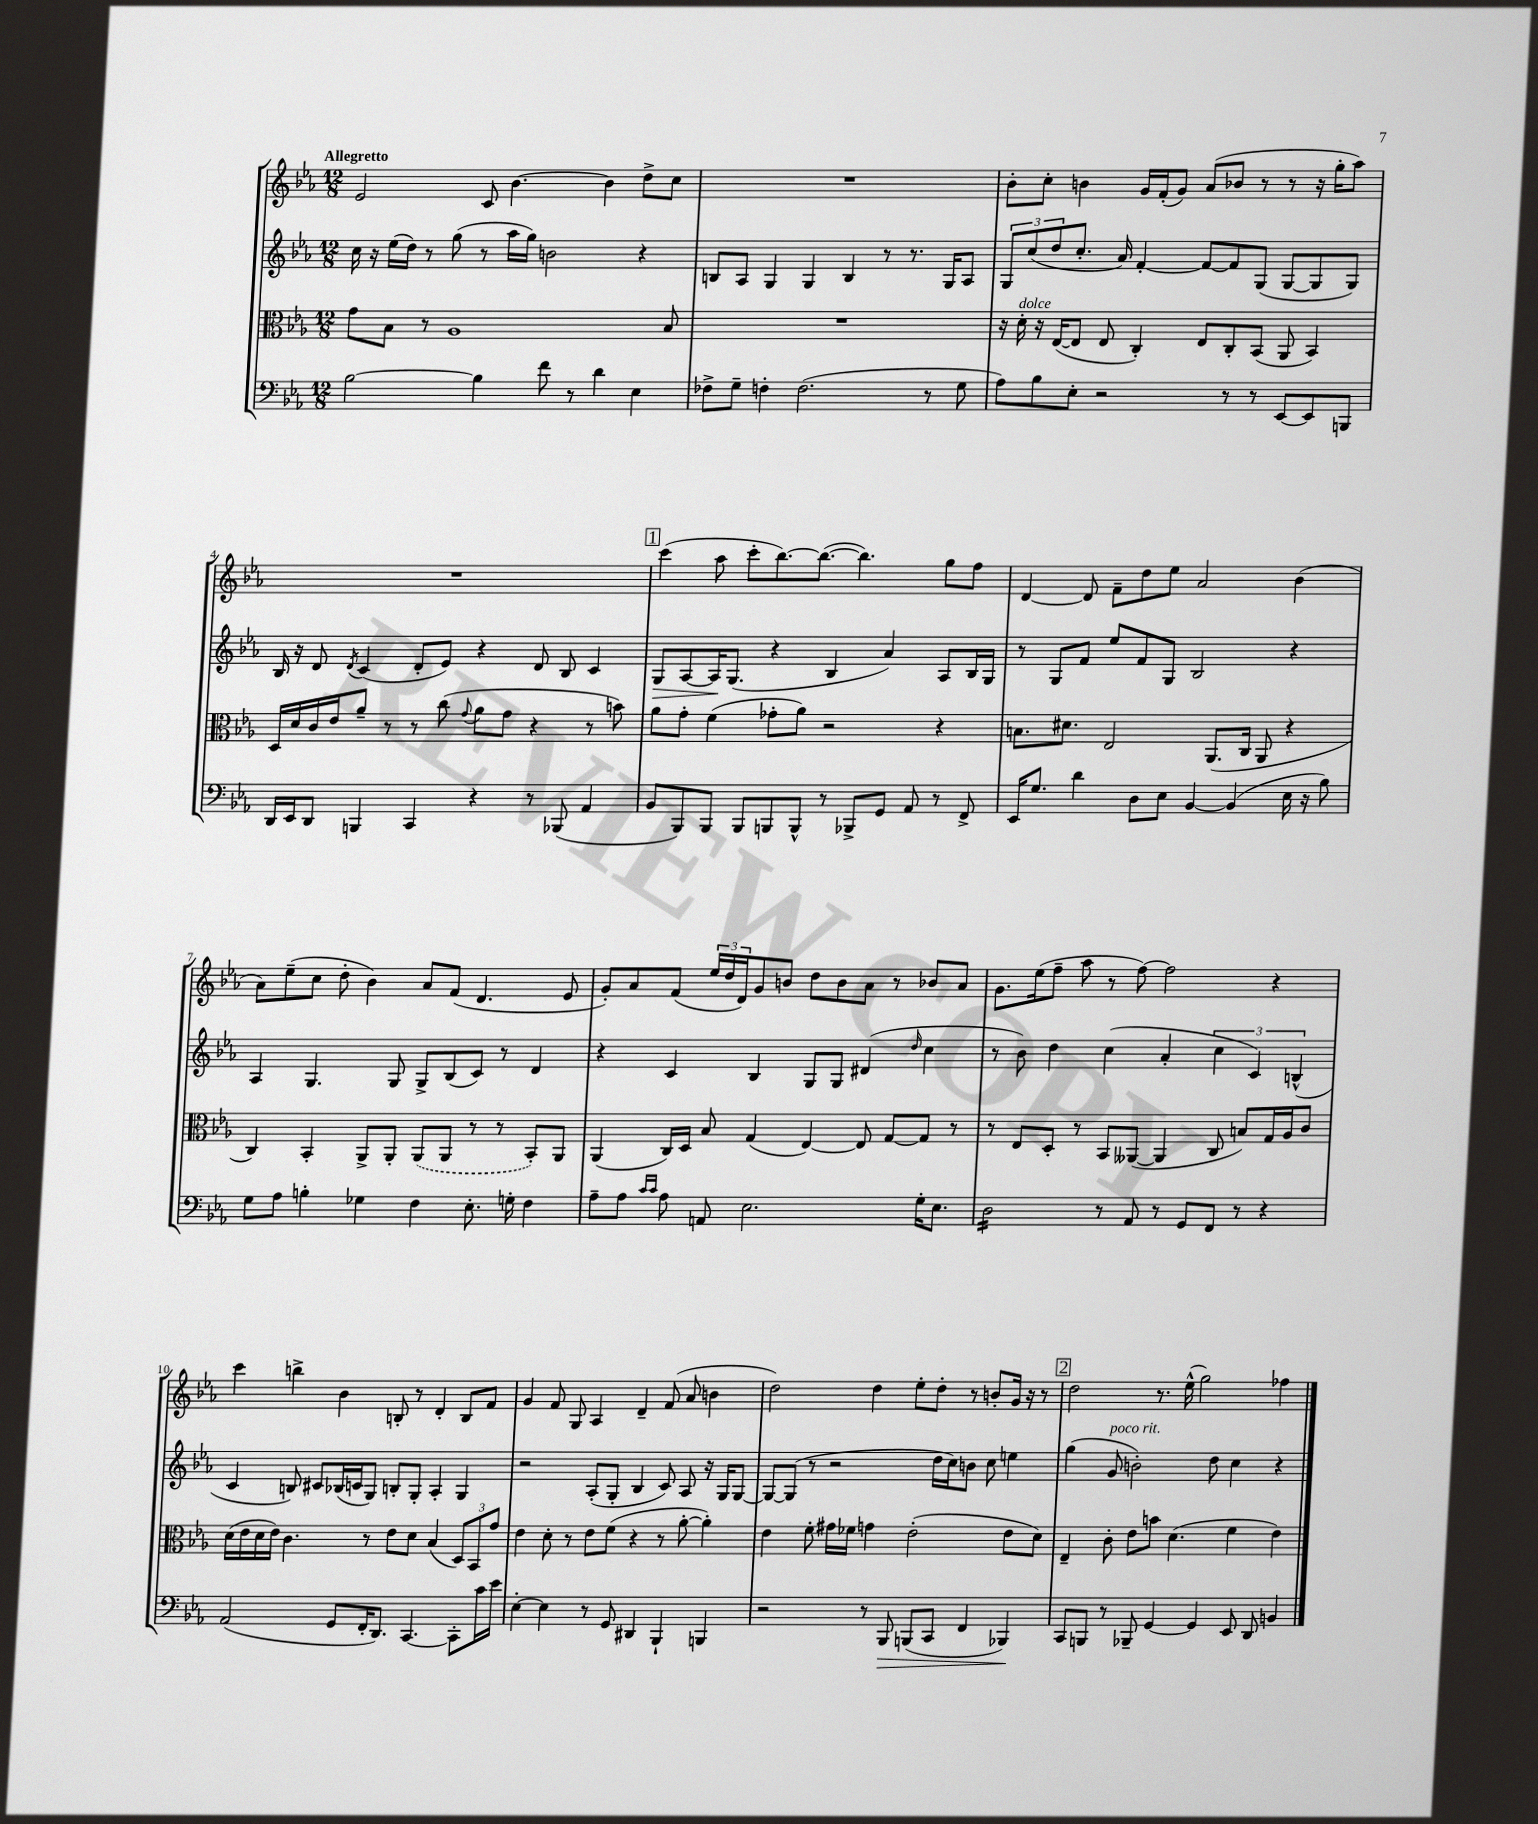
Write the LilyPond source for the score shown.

<<
\new StaffGroup <<
\new Staff = "s0" {
    \clef treble \key ees \major \numericTimeSignature \time 12/8 \tempo "Allegretto"
    ees'2 c'8 bes'4.~ bes'4 d''8-> c''8 |
    R1. |
    bes'8-. c''8-. b'4 g'16 f'16-.( g'8) aes'8( bes'8 r8 r8 r16 g''16-. aes''8) |
    R1. |
    \mark \markup { \box "1" } c'''4( aes''8 c'''8-. bes''8.~) bes''8.~( bes''4.) g''8 f''8 |
    d'4~ d'8 f'8-- d''8 ees''8 aes'2 bes'4( |
    aes'8) ees''8--( c''8 d''8-. bes'4) aes'8 f'8( d'4. ees'8 |
    g'8-.) aes'8 f'8( \tuplet 3/2 { ees''16 d''16 d'16) } g'8 b'8 d''8 b'8 aes'8 r8 bes'8 aes'8 |
    g'8. ees''16( f''8-- aes''8 r8 f''8~) f''2 r4 |
    c'''4 b''4-> bes'4 b8-. r8 d'4-. b8 f'8 |
    g'4 f'8 g8 aes4 d'4-- f'8( aes'8 b'4 |
    d''2) d''4 ees''8-. d''8-. r8 b'8-. g'16 r16 r8 |
    \mark \markup { \box "2" } d''2 r8. ees''16-^( g''2) fes''4 \bar "|." |
}
\new Staff = "s1" {
    \clef treble \key ees \major \numericTimeSignature \time 12/8
    c''16 r16 ees''16( d''16) r8 g''8( r8 aes''16 g''16) b'2 r4 |
    b8 aes8 g4 g4 b4 r8 r8. g16 aes8 |
    \tuplet 3/2 { g8 c''8( d''8 } c''8.-. aes'16) f'4~-. f'8~ f'8 g8( g8~ g8 g8) |
    bes16 r16 d'8 \acciaccatura { d'8 } c'4( d'8-. ees'8) r4 d'8 bes8 c'4 |
    \mark \markup { \box "1" } g8\> aes8~ aes16\! g8.( r4 bes4 aes'4) aes8 bes16 g16 |
    r8 g8 f'8 ees''8 f'8 g8 bes2 r4 |
    aes4 g4. g8 g8-> bes8( c'8) r8 d'4 |
    r4 c'4 bes4 g8 g8 dis'4( \grace { d''16 } c''4 |
    r8 bes'8) d''4 c''4( aes'4-. \tuplet 3/2 { c''4 c'4) b4-^( } |
    c'4 b8) cis'8 bes16( c'16 g8) b8-. g8-. aes4-. g4 |
    r2 aes8-.( g8-. bes4 c'8) aes8 r16 g16 g8~ |
    g8~ g8( r8 r2 d''16 c''16) b'8 c''8 e''4 |
    \mark \markup { \box "2" } g''4( g'8^\markup { \italic "poco rit." } b'2-.) d''8 c''4 r4 \bar "|." |
}
\new Staff = "s2" {
    \clef alto \key ees \major \numericTimeSignature \time 12/8
    g'8 bes8 r8 aes1 bes8 |
    R1. |
    r16 d'16-.^\markup { \italic "dolce" } r16 ees16~( ees8 ees8 c4-.) ees8 c8-. bes,8( aes,8 bes,4) |
    d16 d'16 c'16 ees'16 aes'8-- r8 r8 c''8( \appoggiatura { g'8 } aes'8 g'8 r4 r8 b'8) |
    \mark \markup { \box "1" } aes'8 g'8-. f'4( ges'8-. aes'8) r2 r4 |
    b8. dis'8. ees2 aes,8.( c16 aes,8 r4 |
    c4) bes,4-. aes,8-> aes,8-. \once \slurDashed aes,8( aes,8 r8 r8 bes,8-.) aes,8 |
    aes,4( c16) d16 bes8 g4( ees4~) ees8 g8~ g8 r8 |
    r8 ees8 d8-. r8 bes,8 aeses,8~( aeses,4 c8 b8) g16 aes16 c'8 |
    d'16( ees'16 d'16 ees'16) c'4. r8 ees'8 d'8 bes4( \tuplet 3/2 { d8) bes,8 g'8 } |
    ees'4 d'8-. r8 ees'8 f'8( r4 r8 aes'8~-. aes'4-.) |
    ees'4 f'8-. gis'16 fes'16 g'4 ees'2-.( ees'8 d'8) |
    \mark \markup { \box "2" } ees4-- c'8-. ees'8 b'8 d'4.( f'4 ees'4) \bar "|." |
}
\new Staff = "s3" {
    \clef bass \key ees \major \numericTimeSignature \time 12/8
    bes2~ bes4 f'8 r8 d'4 ees4 |
    fes8-> g8-- f4-. f2.( r8 g8 |
    aes8) bes8 ees8-. r2 r8 r8 ees,8~ ees,8 b,,8 |
    d,16 ees,16 d,8 b,,4 c,4 r4 r8 bes,,8( aes,4 |
    \mark \markup { \box "1" } bes,8 bes,,8) bes,,8 bes,,8 b,,8 b,,8-^ r8 bes,,8-> g,8 aes,8 r8 f,8-> |
    ees,16 g8. d'4 d8 ees8 bes,4~ bes,4( ees16 r16 bes8) |
    g8 aes8 b4-. ges4 f4 ees8.-. g16-. f4 |
    aes8-- aes8 \grace { c'16 c'16 } aes8 a,8 ees2. g16-. ees8. |
    d2:16 r8 aes,8 r8 g,8 f,8 r8 r4 |
    aes,2( g,8 f,16-. d,8.) c,4.~ c,8-. c'16 ees'16 |
    ees4~-. ees4 r8 g,8 dis,4 bes,,4-! b,,4 |
    r2 r8 bes,,8\> b,,8( c,8 f,4 bes,,4\!) |
    \mark \markup { \box "2" } c,8 b,,8 r8 bes,,8-- g,4~ g,4 ees,8 d,8 b,4 \bar "|." |
}
>>
>>
